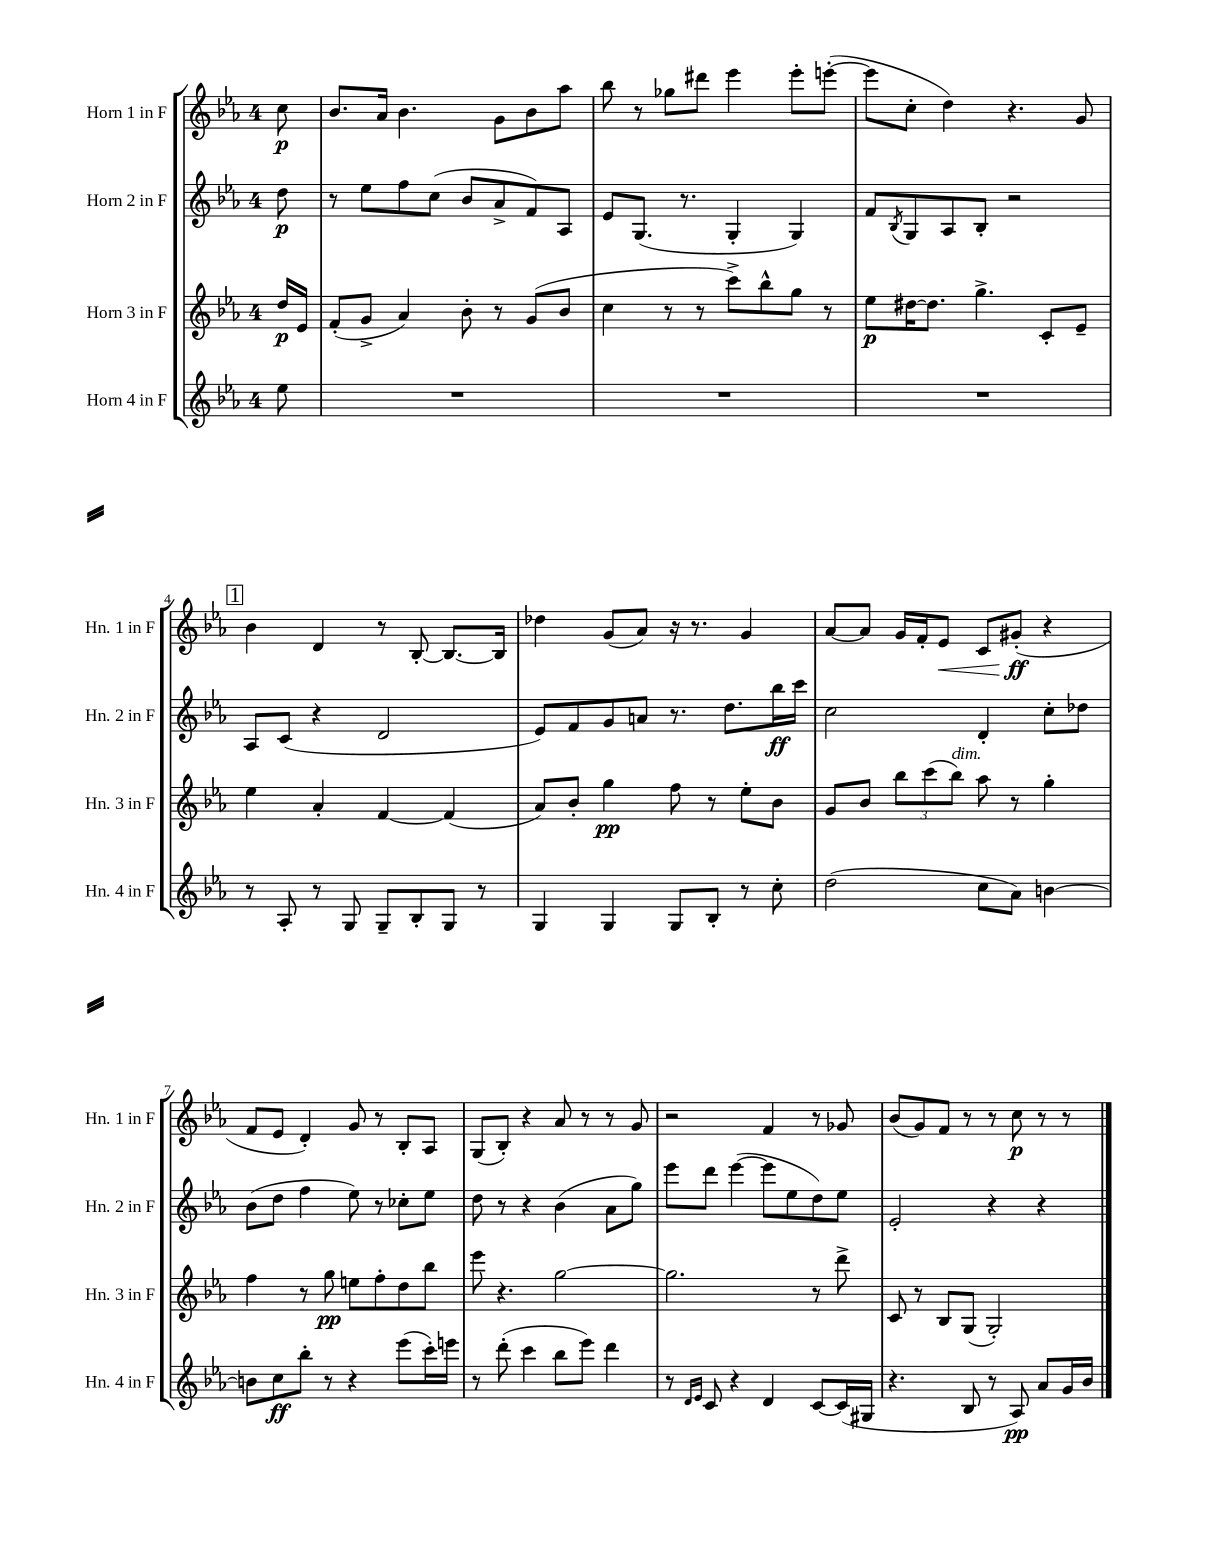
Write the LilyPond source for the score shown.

<<
\new StaffGroup <<
\new Staff = "s0" \with { instrumentName = "Horn 1 in F" shortInstrumentName = "Hn. 1 in F" } {
    \clef treble \key ees \major \once \override Staff.TimeSignature.style = #'single-digit \time 4/4 \partial 8
    c''8\p |
    bes'8. aes'16 bes'4. g'8 bes'8 aes''8 |
    bes''8 r8 ges''8 dis'''8 ees'''4 ees'''8-. e'''8~-.( |
    e'''8 c''8-. d''4) r4. g'8 |
    \mark \markup { \box "1" } bes'4 d'4 r8 bes8~-. bes8.~ bes16 |
    des''4 g'8( aes'8) r16 r8. g'4 |
    aes'8~ aes'8 g'16 f'16-. ees'8\< c'8 gis'8-.\ff\!( r4 |
    f'8 ees'8 d'4-.) g'8 r8 bes8-. aes8 |
    g8( bes8-.) r4 aes'8 r8 r8 g'8 |
    r2 f'4 r8 ges'8 |
    bes'8( g'8) f'8 r8 r8 c''8\p r8 r8 \bar "|." |
}
\new Staff = "s1" \with { instrumentName = "Horn 2 in F" shortInstrumentName = "Hn. 2 in F" } {
    \clef treble \key ees \major \once \override Staff.TimeSignature.style = #'single-digit \time 4/4 \partial 8
    d''8\p |
    r8 ees''8 f''8 c''8( bes'8 aes'8-> f'8) aes8 |
    ees'8 g8.( r8. g4-. g4) |
    f'8 \acciaccatura { bes8 } g8 aes8 bes8-. r2 |
    \mark \markup { \box "1" } aes8 c'8( r4 d'2 |
    ees'8) f'8 g'8 a'8 r8. d''8. bes''16\ff c'''16 |
    c''2 d'4-. c''8-. des''8 |
    bes'8( d''8 f''4 ees''8) r8 ces''8-. ees''8 |
    d''8 r8 r4 bes'4( aes'8 g''8) |
    ees'''8 d'''8 ees'''4~( ees'''8 ees''8 d''8) ees''8 |
    ees'2-. r4 r4 \bar "|." |
}
\new Staff = "s2" \with { instrumentName = "Horn 3 in F" shortInstrumentName = "Hn. 3 in F" } {
    \clef treble \key ees \major \once \override Staff.TimeSignature.style = #'single-digit \time 4/4 \partial 8
    d''16\p ees'16 |
    f'8-.( g'8-> aes'4) bes'8-. r8 g'8( bes'8 |
    c''4 r8 r8 c'''8->) bes''8-^ g''8 r8 |
    ees''8\p dis''16~ dis''8. g''4.-> c'8-. ees'8-- |
    \mark \markup { \box "1" } ees''4 aes'4-. f'4~ f'4( |
    aes'8) bes'8-. g''4\pp f''8 r8 ees''8-. bes'8 |
    g'8 bes'8 \tuplet 3/2 { bes''8 c'''8( bes''8^\markup { \italic "dim." }) } aes''8 r8 g''4-. |
    f''4 r8 g''8\pp e''8 f''8-. d''8 bes''8 |
    ees'''8 r4. g''2~ |
    g''2. r8 d'''8-> |
    c'8 r8 bes8 g8( g2-.) \bar "|." |
}
\new Staff = "s3" \with { instrumentName = "Horn 4 in F" shortInstrumentName = "Hn. 4 in F" } {
    \clef treble \key ees \major \once \override Staff.TimeSignature.style = #'single-digit \time 4/4 \partial 8
    ees''8 |
    R1 |
    R1 |
    R1 |
    \mark \markup { \box "1" } r8 aes8-. r8 g8 g8-- bes8-. g8 r8 |
    g4 g4 g8 bes8-. r8 c''8-. |
    d''2( c''8 aes'8) b'4~ |
    b'8 c''8\ff bes''8-. r8 r4 ees'''8( c'''16-.) e'''16 |
    r8 d'''8-.( c'''4 bes''8 ees'''8) d'''4 |
    r8 \grace { d'16 ees'16 } c'8 r4 d'4 c'8~ c'16( gis16 |
    r4. bes8 r8 aes8\pp) aes'8 g'16 bes'16 \bar "|." |
}
>>
>>
